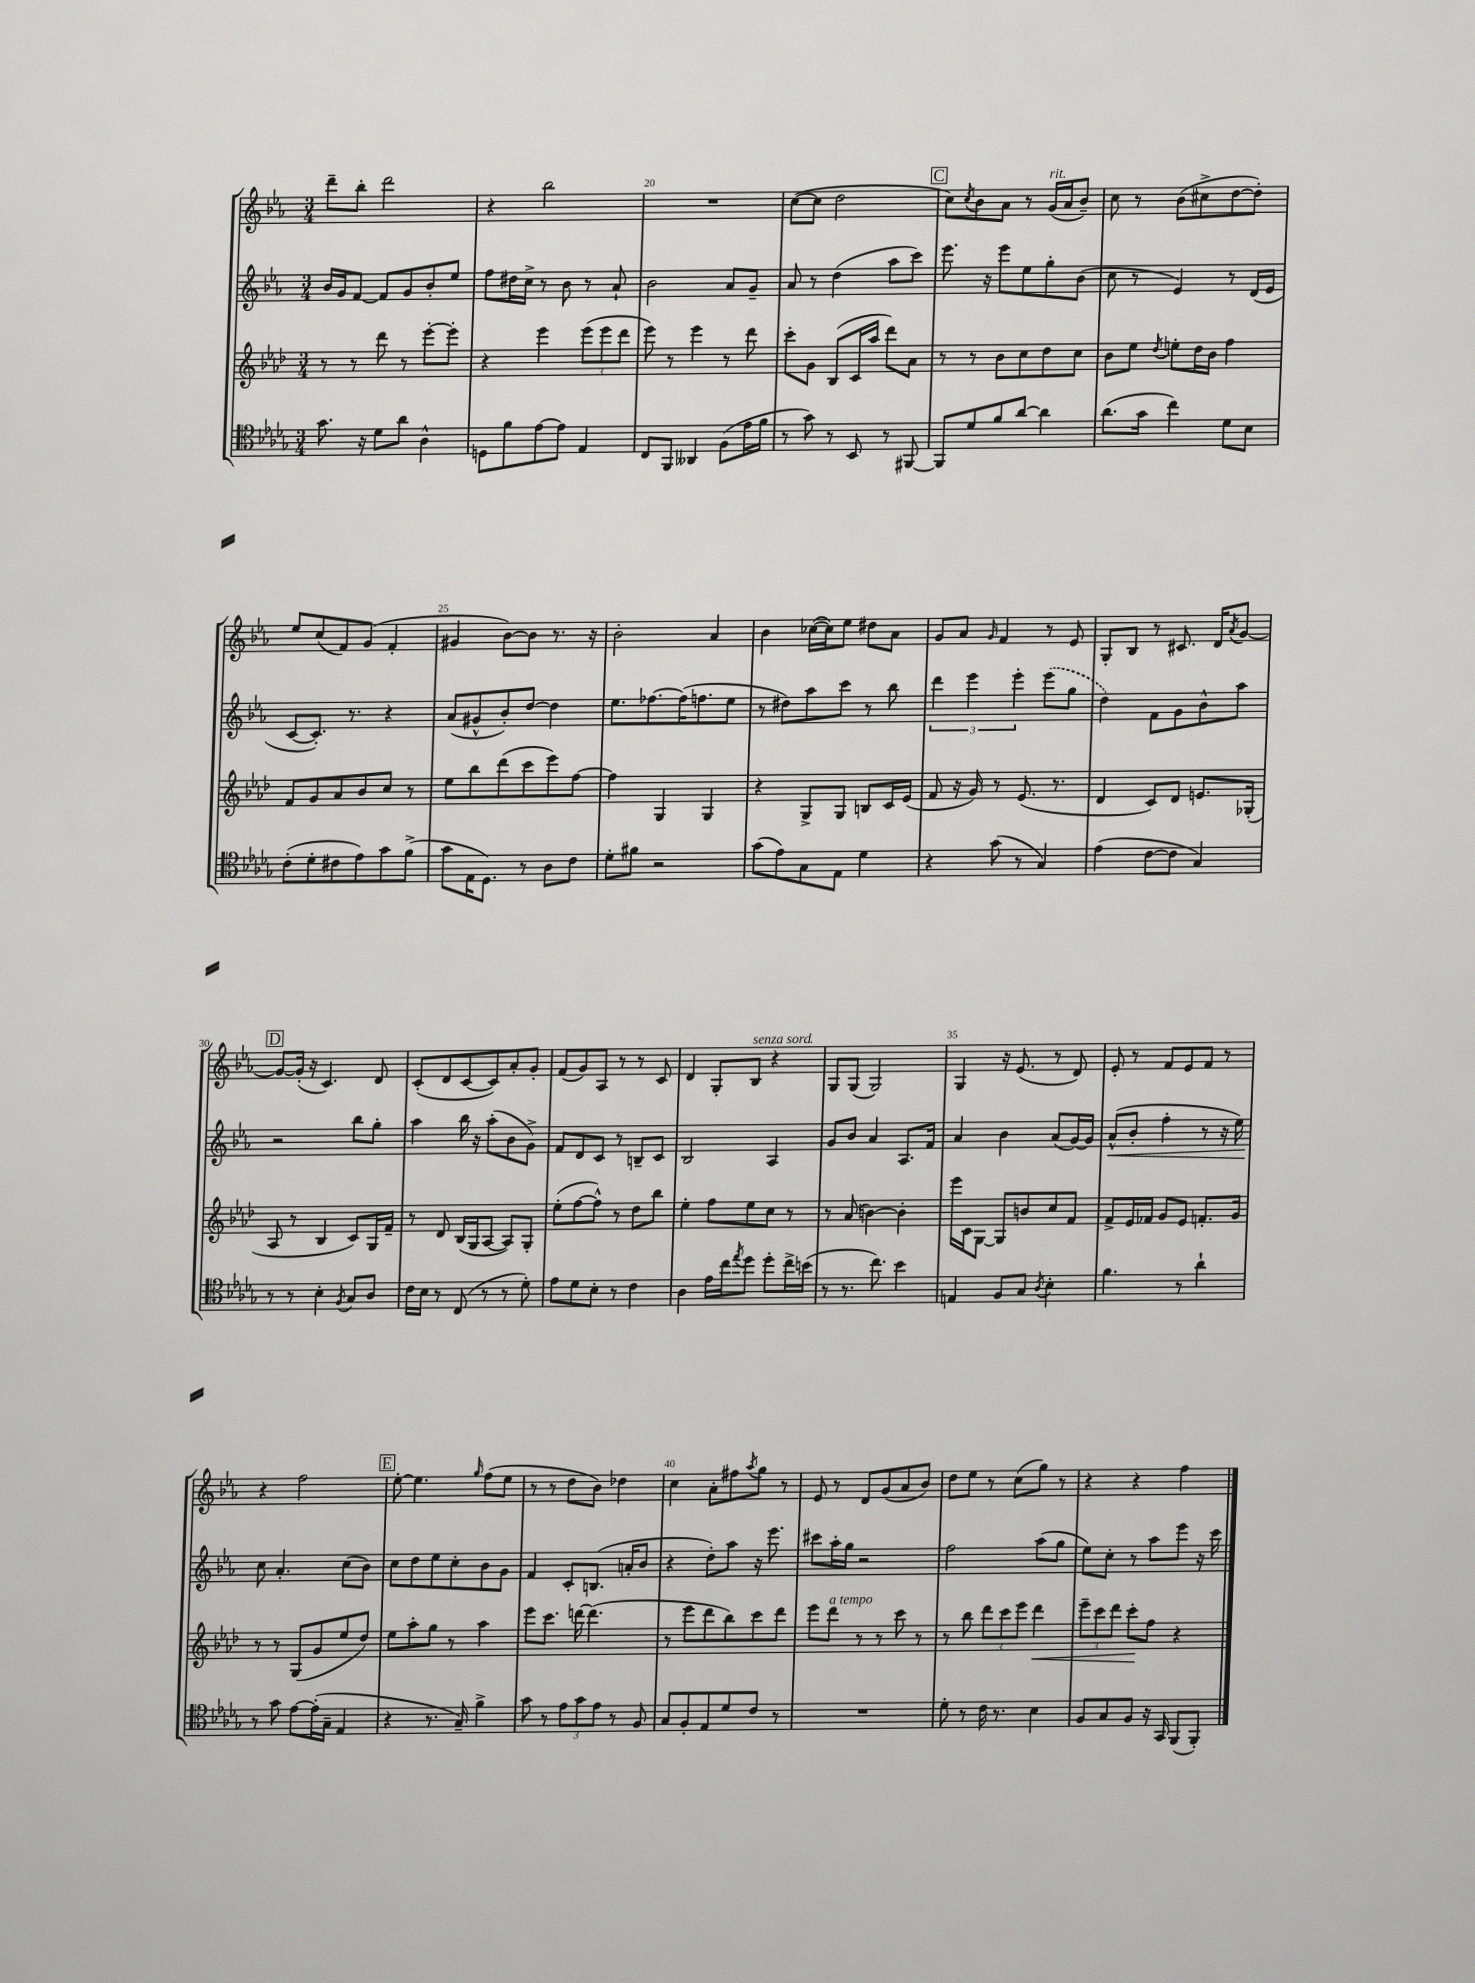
<<
\new StaffGroup <<
\new Staff = "s0" {
    \clef treble \key ees \major \numericTimeSignature \time 3/4
    d'''8-- bes''8-. d'''2 |
    r4 bes''2 |
    R2. |
    c''8~( c''8 d''2 |
    \mark \markup { \box "C" } c''8) \acciaccatura { c''8 } bes'8 aes'8 r8 g'16^\markup { \italic "rit." }( aes'16 bes'8--) |
    c''8 r8 bes'8( cis''8-> d''8~ d''8-.) |
    ees''8 c''8( f'8) g'8( f'4-. |
    gis'4 bes'8~) bes'8 r8. r16 |
    bes'2-. aes'4 |
    bes'4 ces''16~( ces''16) ees''8 dis''8 aes'8 |
    g'8 aes'8 \grace { g'16 } f'4 r8 ees'8 |
    g8-. bes8 r8 cis'8. d'16 \acciaccatura { aes'8 } g'8~ |
    \mark \markup { \box "D" } g'8~ g'16-.( r16 c'4.) d'8 |
    c'8-.( d'8 c'8~ c'8) aes'8-. g'8-. |
    f'8( g'8) aes8 r8 r8 c'8 |
    d'4 g8-. bes8^\markup { \italic "senza sord." } r4 |
    g8 g8( g2) |
    g4 r16 ees'8.( r8 d'8) |
    ees'8-. r8 f'8 ees'8 f'8 r8 |
    r4 f''2 |
    \mark \markup { \box "E" } ees''8~-. ees''4. \grace { g''16 } f''8( ees''8 |
    r8 r8 d''8 bes'8) des''4 |
    c''4 aes'8-. fis''8 \acciaccatura { aes''8 } g''8 r8 |
    ees'8 r8 d'8 g'8( aes'8 bes'8) |
    d''8 ees''8 r8 c''8( g''8) r8 |
    r4 r4 f''4 \bar "|." |
}
\new Staff = "s1" {
    \clef treble \key ees \major \numericTimeSignature \time 3/4
    bes'16 g'16 f'8~ f'8 g'8 bes'8-. ees''8 |
    f''8 dis''16 c''16-> r8 bes'8 r8 aes'8-! |
    bes'2 aes'8 g'8-- |
    aes'8 r8 d''4( aes''8 c'''8) |
    \mark \markup { \box "C" } ees'''8. r16 ees'''8 ees''8 g''8-. bes'8( |
    c''8 r8 ees'4) r8 d'16( ees'16 |
    c'8~ c'8.-.) r8. r4 |
    aes'8( gis'8-^ bes'8-.) d''8~ d''4 |
    ees''8. fes''8.~ fes''16( f''8. ees''8 |
    r8 dis''8) aes''8 c'''8 r8 bes''8 |
    \tuplet 3/2 { d'''4 ees'''4 ees'''4-. } \once \slurDashed ees'''8( g''8 |
    d''4) f'8 g'8 bes'8-^ aes''8 |
    \mark \markup { \box "D" } r2 bes''8 g''8-. |
    aes''4 bes''16 r16 aes''8-.( bes'8 g'8->) |
    f'8 d'8 c'8 r8 b8-- c'8 |
    bes2 aes4 |
    g'8 bes'8 aes'4 aes8. f'16 |
    aes'4 bes'4 aes'8( g'16~) g'16 |
    aes'8-^\<( bes'8-. f''4-. r8 r16 ees''16) |
    c''8\! aes'4.-. c''8( bes'8) |
    \mark \markup { \box "E" } c''8 d''8 ees''8 c''8-. bes'8 g'8 |
    f'4 c'8-. b8.( a'16-. bes'8 |
    r4 d''8-.) aes''8 r16 ees'''8. |
    cis'''8 aes''16-. g''16 r2 |
    f''2 aes''8( g''8 |
    ees''8) c''8-. r8 aes''8 ees'''8 r16 c'''16 \bar "|." |
}
\new Staff = "s2" {
    \clef treble \key aes \major \numericTimeSignature \time 3/4
    r8 r8 des'''8 r8 ees'''8~-. ees'''8-. |
    r4 ees'''4 \tuplet 3/2 { ees'''8( ees'''8 des'''8 } |
    ees'''8) r8 ees'''4 r8 des'''8 |
    c'''8-. g'8 bes8( c'16 aes''16 des'''8) aes'8 |
    \mark \markup { \box "C" } r8 r8 bes'8 c''8 des''8 c''8 |
    bes'8 ees''8 \acciaccatura { des''8 } e''8-. des''16 bes'16 f''4 |
    f'8 g'8 aes'8 bes'8 c''8 r8 |
    ees''8 bes''8 des'''8( c'''8 ees'''8) f''8~ |
    f''4 g4 g4 |
    r4 g8-> g8 b8 c'16 ees'16( |
    f'8 r16 g'16) r8 ees'8.( r8. |
    des'4 c'8) des'8 e'8. ges16-.( |
    \mark \markup { \box "D" } aes8 r8 bes4 c'8) g16 f'16-- |
    r8 des'8 bes16( g16 aes8~ aes8) g8-. |
    ees''8-.( f''8~ f''8-^) r8 des''8 bes''8 |
    ees''4-. f''8 ees''8 c''8 r8 |
    r8 aes'8( b'4~) b'4-. |
    ees'''16 c'16 g8~ g8 b'8 c''8 f'8 |
    f'8-> ees'16 fes'16 g'8 ees'8 f'8.-. g'16 |
    r8 r8 g8( g'8 ees''8 des''8) |
    \mark \markup { \box "E" } ees''8 aes''8-. g''8 r8 aes''4 |
    ees'''8 c'''8. d'''16~ d'''4.( |
    r8 ees'''8 des'''8 bes''8) c'''8 des'''8 |
    ees'''8 des'''8^\markup { \italic "a tempo" } r8 r8 c'''8 r8 |
    r8 bes''8 \tuplet 3/2 { des'''8 c'''8 ees'''8 } des'''4\< |
    \tuplet 3/2 { ees'''8-- c'''8 des'''8 } c'''8-.\! f''8 r4 \bar "|." |
}
\new Staff = "s3" {
    \clef tenor \key des \major \numericTimeSignature \time 3/4
    ges'8. r16 des'8 aes'8 aes4-^ |
    d8 f'8 ees'8~ ees'8 ees4 |
    c8 f,8 aeses,4 f8( ees'16 f'16 |
    r8 ges'8) r8 bes,8 r8 fis,8~ |
    \mark \markup { \box "C" } fis,8 des'8 f'8 aes'8~ aes'4 |
    aes'8.( ges'16 c''4) des'8 bes8 |
    c'8-.( des'8-. cis'8 ees'8) ges'8 f'8->( |
    ges'8 ees16 des8.) r8 aes8 c'8 |
    des'8-. fis'8 r2 |
    ges'8( ees'8) ges8 ees8 des'4 |
    r4 ges'8( r8 ges4) |
    ees'4( c'8~ c'8 ges4) |
    \mark \markup { \box "D" } r8 r8 bes4-. \acciaccatura { f8 } ges8 aes8 |
    c'16 bes16 r8 c8( r8 r8 des'8-.) |
    ees'8 des'8 bes8-. r8 c'4 |
    aes4 ees'16 c''16 \acciaccatura { ees''8 } des''8 des''8-. c''16-> b'16( |
    r8 r8. c''8.) bes'4 |
    e4 f8 ges8 \acciaccatura { aes8 } bes4-. |
    f'4. r8 aes'4-! |
    r8 ges'8 ees'8~ ees'16-.( ges16-- ees4 |
    \mark \markup { \box "E" } r4 r8. ges16--) f'4-> |
    ges'8 r8 \tuplet 3/2 { ees'8 ges'8 ees'8 } r8 f8 |
    ges8 f8-. ees8 des'8 c'8 r8 |
    R2. |
    des'8-. r8 c'16 r8. bes4 |
    f8 ges8 f8 r16 ges,16 f,8( f,8-.) \bar "|." |
}
>>
>>
\layout { \context { \Score currentBarNumber = #18 \override BarNumber.break-visibility = ##(#f #t #t) barNumberVisibility = #(every-nth-bar-number-visible 5) } }
